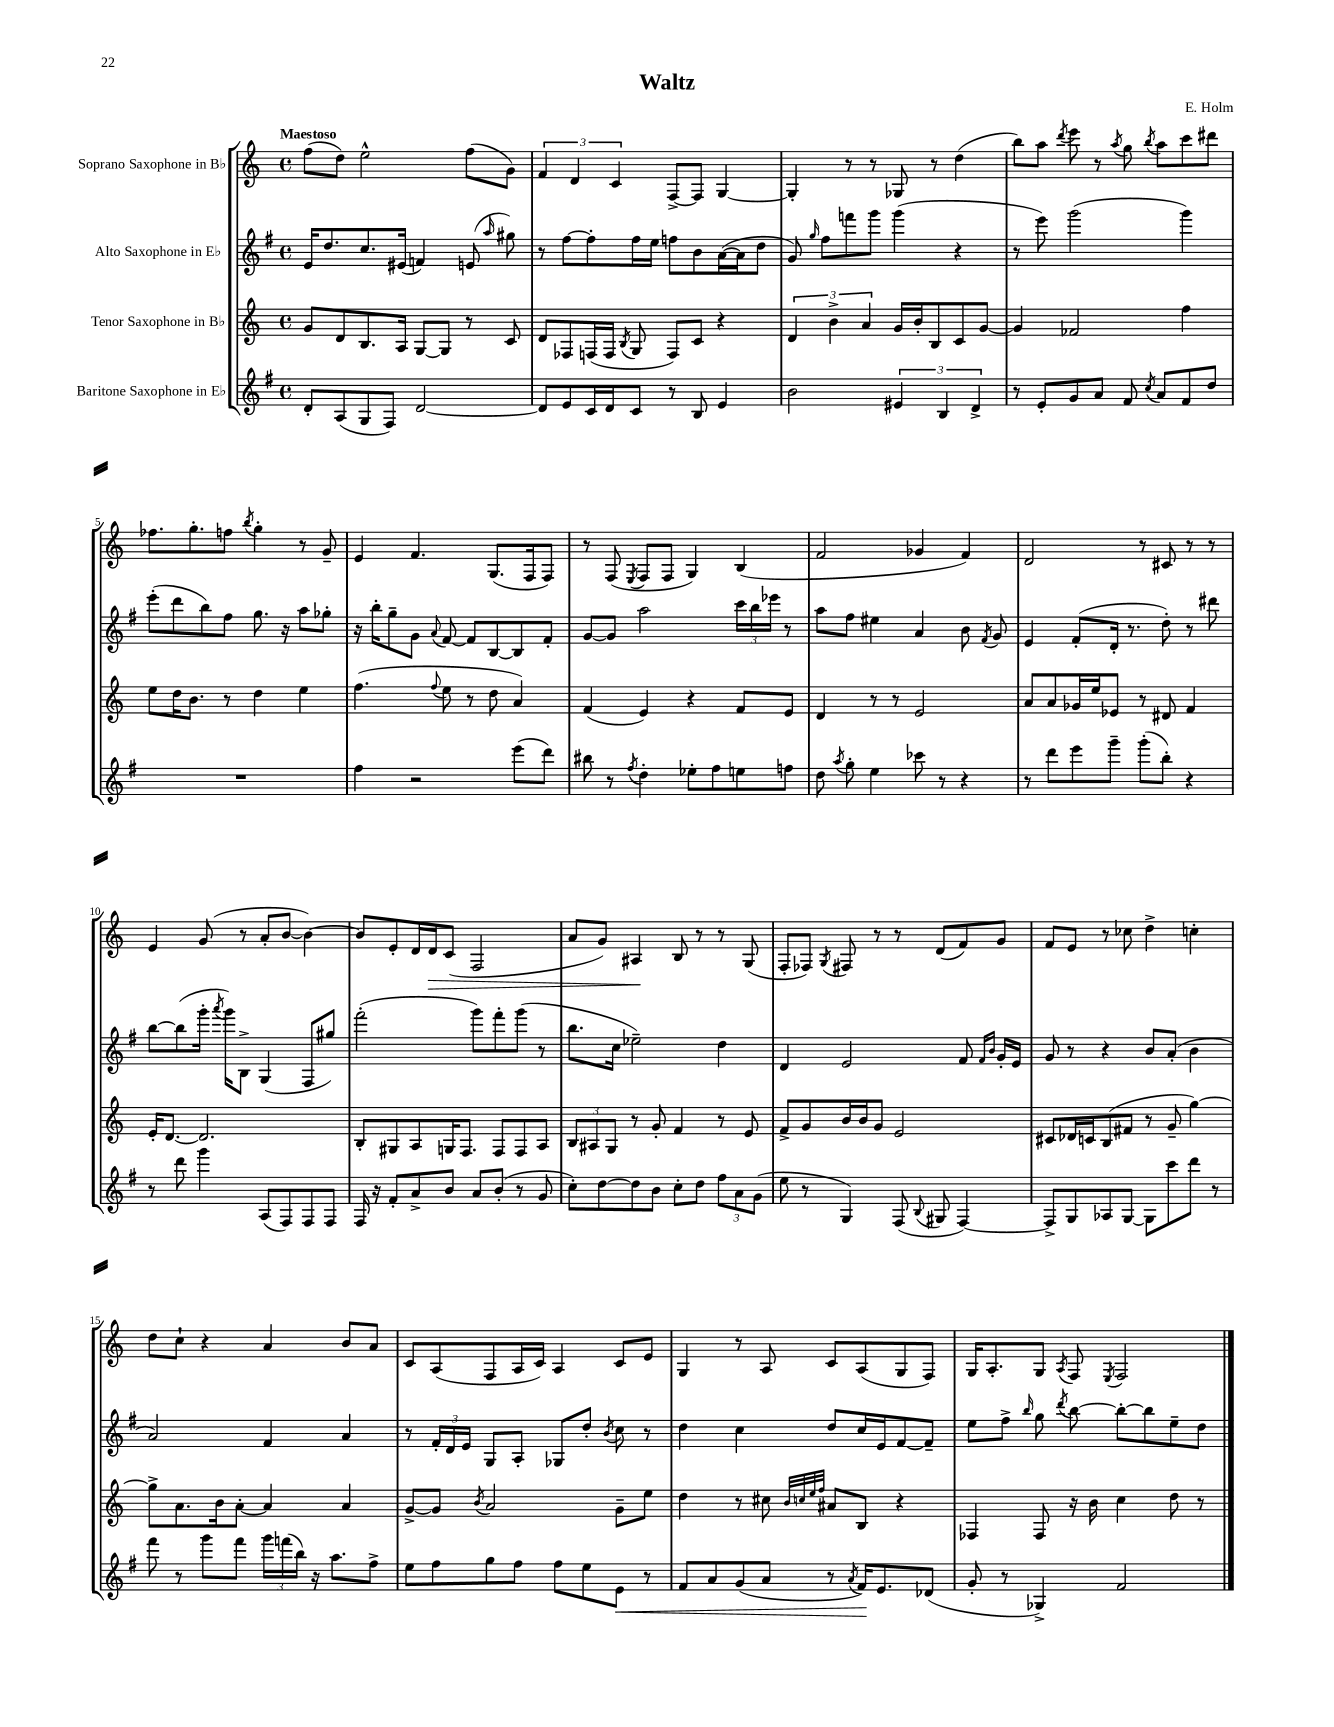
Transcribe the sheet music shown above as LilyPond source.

\header { title = "Waltz" composer = "E. Holm" }
<<
\new StaffGroup <<
\new Staff = "s0" \with { instrumentName = "Soprano Saxophone in Bb" } {
    \clef treble \key c \major \defaultTimeSignature \time 4/4 \tempo "Maestoso"
    \autoBeamOff f''8[( d''8]) e''2-^ f''8[( g'8]) |
    \tuplet 3/2 { f'4 d'4 c'4 } f8[~-> f8] g4~ |
    g4-. r8 r8 ges8 r8 d''4( |
    b''8[) a''8] \acciaccatura { d'''8 } e'''8 r8 \acciaccatura { a''8 } g''8 \acciaccatura { b''8 } a''8[ c'''8 dis'''8] |
    fes''8.[ g''8.-. f''8] \acciaccatura { b''8 } g''4-. r8 g'8-- |
    e'4 f'4. g8.[( f16 f8]) |
    r8 f8( \acciaccatura { e8 } f8[ f8] g4) b4( |
    f'2 ges'4 f'4) |
    d'2 r8 cis'8 r8 r8 |
    e'4 g'8( r8 a'8[-. b'8]~ b'4~) |
    b'8[ e'8-. d'16 d'16\> c'8]( f2 |
    a'8[ g'8]) ais4\! b8 r8 r8 g8( |
    f8[-. fes8]) \acciaccatura { g8 } fis8 r8 r8 d'8[( f'8) g'8] |
    f'8[ e'8] r8 ces''8 d''4-> c''4-. |
    d''8[ c''8]-! r4 a'4 b'8[ a'8] |
    c'8[ a8( f8 a16 c'16]) a4 c'8[ e'8] |
    g4 r8 a8 c'8[ a8( g8 f8]) |
    g16[ a8.-. g8] \acciaccatura { a8 } f8 \acciaccatura { e8 } f2 \bar "|." |
}
\new Staff = "s1" \with { instrumentName = "Alto Saxophone in Eb" } {
    \clef treble \key g \major \defaultTimeSignature \time 4/4
    \autoBeamOff e'16[ d''8. c''8. eis'16]( f'4) e'8( \grace { a''16 } gis''8) |
    r8 fis''8[~ fis''8-. fis''16 e''16] f''8[ b'8 a'16~( a'16 d''8] |
    g'8) \grace { g''16 } fis''8[ f'''8 g'''8] g'''4( r4 |
    r8 e'''8) g'''2( g'''4) |
    e'''8[-.( d'''8 b''8) fis''8] g''8. r16 a''8[ ges''8]-. |
    r16 b''16[-. g''8-- g'8] \appoggiatura { a'8 } fis'8~ fis'8[ b8~ b8 fis'8]-. |
    g'8[~ g'8] a''2 \tuplet 3/2 { c'''16[ b''16 ees'''16] } r8 |
    a''8[ fis''8] eis''4 a'4 b'8 \acciaccatura { fis'8 } g'8 |
    e'4 fis'8[-.( d'16]-. r8. d''8-.) r8 dis'''8 |
    b''8[~ b''8( g'''16]-. \acciaccatura { a'''8 } g'''16[) b8]-> g4( fis8[ gis''8]) |
    fis'''2-.( g'''8[) fis'''8-. g'''8]( r8 |
    b''8.[ c''16] ees''2--) d''4 |
    d'4 e'2 fis'8 \grace { fis'16[ b'16] } g'16[-. e'16] |
    g'8 r8 r4 b'8[ a'8]-.( b'4 |
    a'2) fis'4 a'4 |
    r8 \tuplet 3/2 { fis'16[-. d'16 e'16] } g8[ a8]-. ges8[ d''8]-. \acciaccatura { b'8 } c''8 r8 |
    d''4 c''4 d''8[ c''16 e'16 fis'8~ fis'8]-- |
    e''8[ fis''8]-> \grace { b''16 } g''8 \acciaccatura { d'''8 } b''8~ b''8[~-. b''8 e''8-- d''8] \bar "|." |
}
\new Staff = "s2" \with { instrumentName = "Tenor Saxophone in Bb" } {
    \clef treble \key c \major \defaultTimeSignature \time 4/4
    \autoBeamOff g'8[ d'8 b8. a16] g8[~ g8] r8 c'8 |
    d'8[ fes8 f16( f16] \acciaccatura { b8 } g8 f8[) c'8] r4 |
    \tuplet 3/2 { d'4 b'4-> a'4 } g'16[ b'16-. b8 c'8 g'8]~ |
    g'4 fes'2 f''4 |
    e''8[ d''16 b'8.] r8 d''4 e''4 |
    f''4.( \appoggiatura { f''8 } e''8 r8 d''8 a'4) |
    f'4( e'4) r4 f'8[ e'8] |
    d'4 r8 r8 e'2 |
    a'8[ a'8 ges'16 e''16 ees'8] r8 dis'8 f'4 |
    e'16[-. d'8.]~ d'2. |
    b8[-. gis8 a8 g16 f8.] f8[ f8 a8] |
    \tuplet 3/2 { b8[ ais8 g8] } r8 g'8-. f'4 r8 e'8 |
    f'8[-> g'8 b'16 b'16 g'8] e'2 |
    cis'8[ des'16 c'16 b8( fis'8] r8 g'8-- g''4~) |
    g''8[-> a'8. b'16 a'8]~-. a'4 a'4 |
    g'8[~-> g'8] \acciaccatura { b'8 } a'2 g'8[-- e''8] |
    d''4 r8 cis''8 \grace { b'32[ c''32 e''32 f''32] } ais'8[ b8] r4 |
    fes4 fes8 r16 b'16 c''4 d''8 r8 \bar "|." |
}
\new Staff = "s3" \with { instrumentName = "Baritone Saxophone in Eb" } {
    \clef treble \key g \major \defaultTimeSignature \time 4/4
    \autoBeamOff d'8[-. a8( g8 fis8]) d'2~ |
    d'8[ e'8 c'16 d'16 c'8] r8 b8 e'4 |
    b'2 \tuplet 3/2 { eis'4 b4 d'4-> } |
    r8 e'8[-. g'8 a'8] fis'8 \acciaccatura { c''8 } a'8[ fis'8 d''8] |
    R1 |
    fis''4 r2 e'''8[( d'''8]) |
    bis''8 r8 \acciaccatura { fis''8 } d''4-. ees''8[-. fis''8 e''8 f''8] |
    d''8 \acciaccatura { a''8 } g''8-. e''4 ces'''8 r8 r4 |
    r8 d'''8[ e'''8 g'''8]-- g'''8[-.( b''8]-.) r4 |
    r8 d'''8 g'''4 a8[( fis8) fis8 fis8] |
    fis16 r16 fis'8[-. a'8-> b'8] a'8[ b'8]-.( r8 g'8 |
    c''8[-.) d''8~ d''8 b'8] c''8[-. d''8] \tuplet 3/2 { fis''8[ a'8 g'8]( } |
    e''8 r8 g4) fis8( \appoggiatura { b8 } gis8 fis4~) |
    fis8[-> g8 aes8 g8]~ g8[ c'''8 d'''8] r8 |
    fis'''8 r8 g'''8[ fis'''8] \tuplet 3/2 { g'''16[ f'''16( b''16]) } r16 a''8.[ fis''8]-> |
    e''8[ fis''8 g''8 fis''8] fis''8[ e''8 e'8]\< r8 |
    fis'8[ a'8 g'8( a'8] r8 \acciaccatura { a'8 } fis'16[\!) e'8. des'8]( |
    g'8-. r8 ges4->) fis'2 \bar "|." |
}
>>
>>
